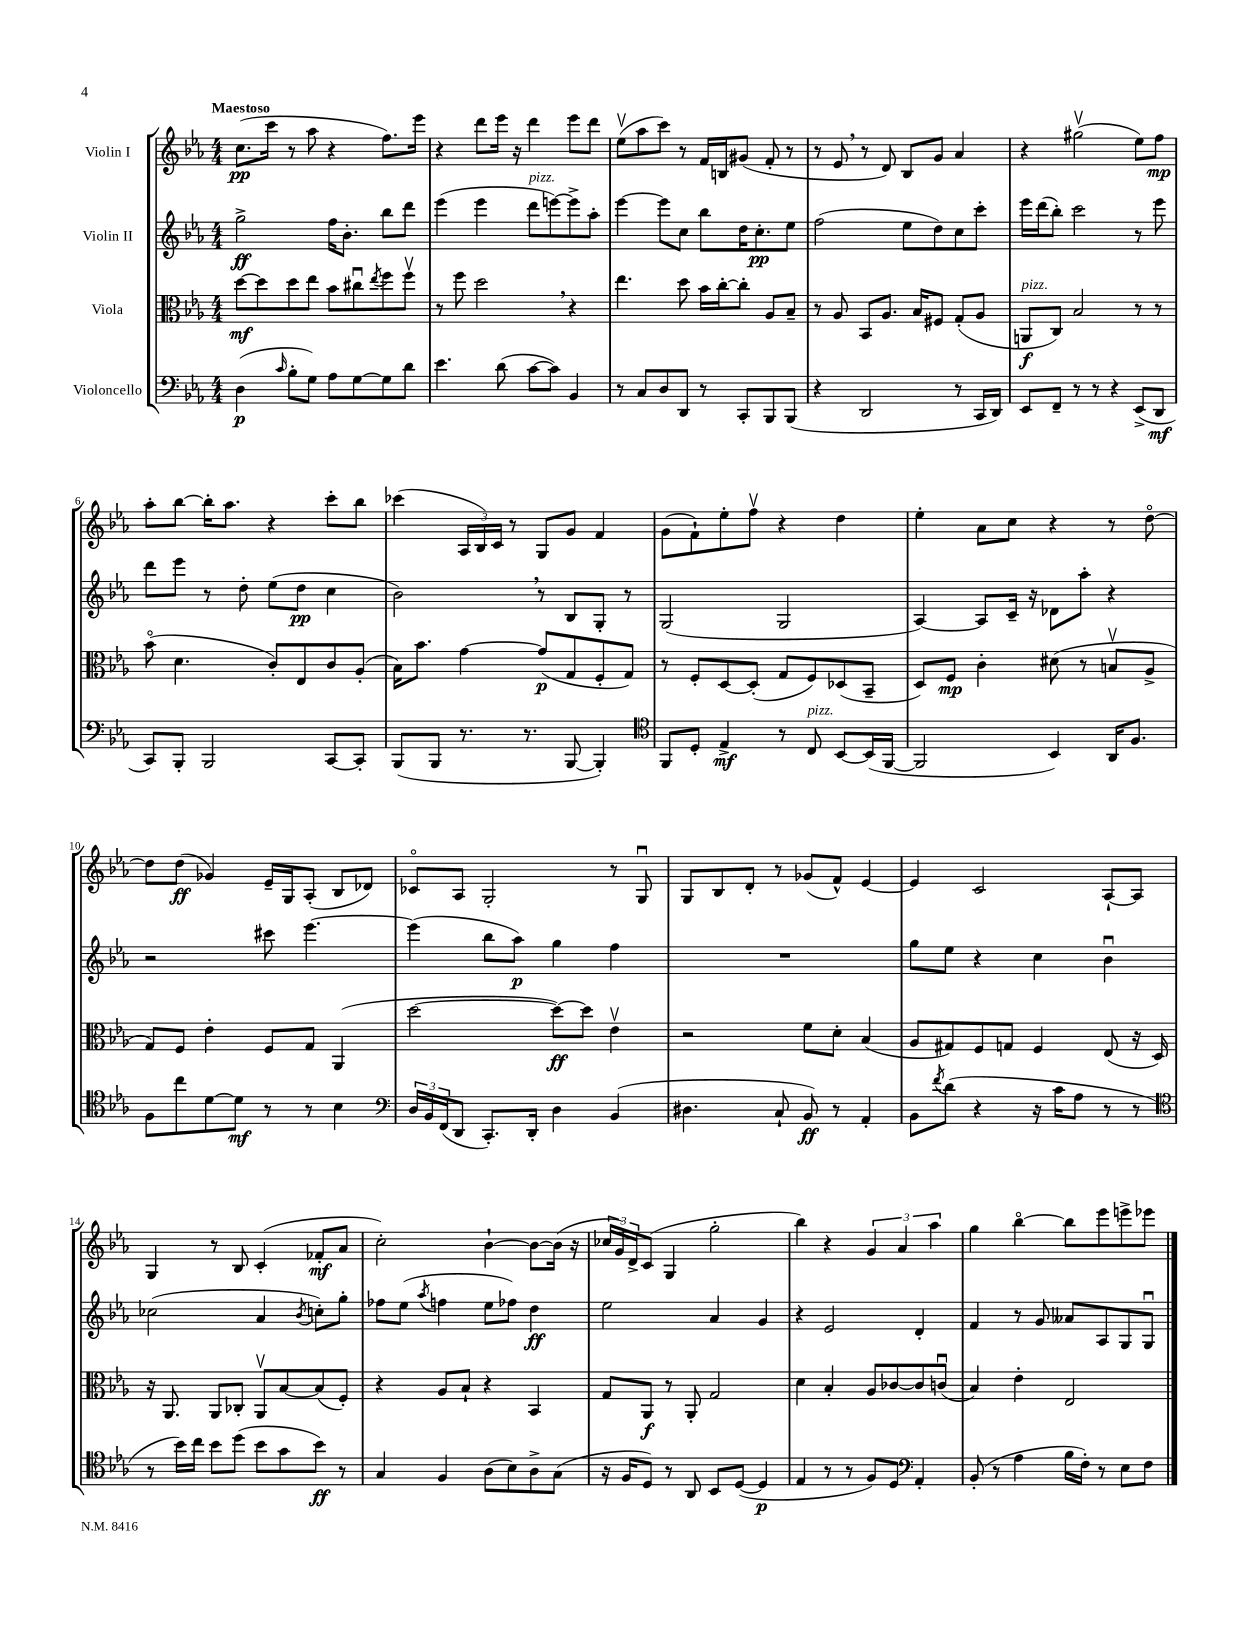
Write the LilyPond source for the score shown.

<<
\new StaffGroup <<
\new Staff = "s0" \with { instrumentName = "Violin I" } {
    \clef treble \key ees \major \numericTimeSignature \time 4/4 \tempo "Maestoso"
    c''8.\pp( c'''16 r8 aes''8 r4 f''8.) ees'''16 |
    r4 d'''8 ees'''16 r16 d'''4 ees'''8 d'''8 |
    ees''8\upbow( aes''8 c'''8) r8 f'16 b16 gis'8( f'8-. r8 |
    r8 ees'8 \breathe r8 d'8) bes8 g'8 aes'4 |
    r4 gis''2\upbow( ees''8) f''8\mp |
    aes''8-. bes''8~ bes''16-. aes''8. r4 c'''8-. bes''8 |
    ces'''4( \tuplet 3/2 { aes16 bes16) c'16 } r8 g8 g'8 f'4 |
    g'8( f'8-!) ees''8-. f''8\upbow r4 d''4 |
    ees''4-. aes'8 c''8 r4 r8 d''8~\flageolet |
    d''8 d''8\ff( ges'4) ees'16-- g16 aes8-.( bes8 des'8) |
    ces'8\flageolet aes8 g2-. r8 g8\downbow |
    g8 bes8 d'8-. r8 ges'8( f'8-^) ees'4~ |
    ees'4 c'2 aes8~-! aes8 |
    g4 r8 bes8 c'4-.( fes'8-.\mf aes'8 |
    c''2-.) bes'4~-! bes'8~ bes'16( r16 |
    \tuplet 3/2 { ces''16 g'16) d'16-> } c'8( g4 g''2-. |
    bes''4) r4 \tuplet 3/2 { g'4 aes'4 aes''4 } |
    g''4 bes''4~\flageolet bes''8 ees'''8 e'''8-> ees'''8 \bar "|." |
}
\new Staff = "s1" \with { instrumentName = "Violin II" } {
    \clef treble \key ees \major \numericTimeSignature \time 4/4
    g''2->\ff f''16 bes'8.-. bes''8 d'''8 |
    ees'''4( ees'''4 d'''8^\markup { \italic "pizz." } e'''8~) e'''8-> aes''8-. |
    ees'''4~ ees'''8 c''8 bes''8 d''16 c''8.-.\pp ees''8 |
    f''2( ees''8 d''8) c''8 c'''8-. |
    ees'''16 d'''16( bes''8-.) c'''2 r8 ees'''8 |
    d'''8 ees'''8 r8 d''8-. ees''8( d''8\pp c''4 |
    bes'2) \breathe r8 bes8 g8-. r8 |
    g2( g2 |
    aes4~) aes8 c'16-- r16 des'8 aes''8-. r4 |
    r2 cis'''8 ees'''4.~ |
    ees'''4( bes''8 aes''8\p) g''4 f''4 |
    R1 |
    g''8 ees''8 r4 c''4 bes'4\downbow |
    ces''2( aes'4 \acciaccatura { bes'8 } c''8-.) g''8-. |
    fes''8 ees''8( \acciaccatura { aes''8 } f''4 ees''8 fes''8) d''4\ff |
    ees''2 aes'4 g'4 |
    r4 ees'2 d'4-. |
    f'4 r8 g'8 aeses'8 aes8 g8 g8\downbow \bar "|." |
}
\new Staff = "s2" \with { instrumentName = "Viola" } {
    \clef alto \key ees \major \numericTimeSignature \time 4/4
    d''8~\mf d''8 d''8 ees''8 bes'8 cis''8\downbow \acciaccatura { ees''8 } f''8 f''8\upbow |
    r8 f''8 d''2 \breathe r4 |
    ees''4. d''8 bes'16 c''16~-. c''8-. aes8 bes8-- |
    r8 aes8 bes,8 aes8. bes16 fis8 g8-.( aes8 |
    a,8\f^\markup { \italic "pizz." } c8) bes2 r8 r8 |
    bes'8\flageolet( d'4. c'8-.) ees8 c'8 aes8-.( |
    bes16) bes'8. g'4~ g'8\p( g8 f8-. g8) |
    r8 f8-. d8~ d8-.( g8 f8) des8( bes,8-- |
    d8) f8\mp c'4-. dis'8( r8 b8\upbow aes8-> |
    g8) f8 ees'4-. f8 g8 aes,4( |
    d''2~ d''8~\ff) d''8 ees'4\upbow |
    r2 f'8 d'8-. bes4( |
    aes8 gis8) f8 g8 f4 ees8( r16 d16) |
    r16 aes,8. aes,8 ces8-. aes,8\upbow bes8~ bes8( f8-.) |
    r4 aes8 bes8-! r4 bes,4 |
    g8 aes,8\f r8 aes,8-. g2 |
    d'4 bes4-. aes8 ces'8~ ces'8 c'8\downbow( |
    bes4) ees'4-. ees2 \bar "|." |
}
\new Staff = "s3" \with { instrumentName = "Violoncello" } {
    \clef bass \key ees \major \numericTimeSignature \time 4/4
    d4\p( \grace { c'16 } bes8-. g8) aes8 g8~ g8 d'8 |
    ees'4. d'8( c'8~ c'8) bes,4 |
    r8 c8 d8 d,8 r8 c,8-. bes,,8 bes,,8( |
    r4 d,2 r8 c,16 d,16) |
    ees,8 f,8-- r8 r8 r4 ees,8->( d,8\mf |
    c,8) bes,,8-. bes,,2 c,8~ c,8-. |
    bes,,8( bes,,8 r8. r8. bes,,8~ bes,,4-.) |
    \clef tenor f,8 d8-. ees4->\mf r8 c8^\markup { \italic "pizz." } bes,8~ bes,16( f,16~ |
    f,2 bes,4) aes,16 f8. |
    f8 c''8 d'8~ d'8\mf r8 r8 bes4 |
    \clef bass \tuplet 3/2 { d16 bes,16 f,16( } d,8 c,8.-.) d,16-. d4 bes,4( |
    dis4. c8-! bes,8\ff) r8 aes,4-. |
    bes,8 \acciaccatura { f'8 } d'8( r4 r16 c'16 aes8 r8 r8 |
    \clef tenor r8 bes'16) c''16 bes'8 d''8( bes'8 g'8 bes'8\ff) r8 |
    g4 f4 aes8( bes8) aes8-> g8( |
    r16 f16 d8) r8 aes,8 bes,8 d8~( d4\p |
    ees4 r8 r8 f8) d8 \clef bass aes,4-. |
    bes,8-.( r8 aes4 bes16 f16-.) r8 ees8 f8 \bar "|." |
}
>>
>>
